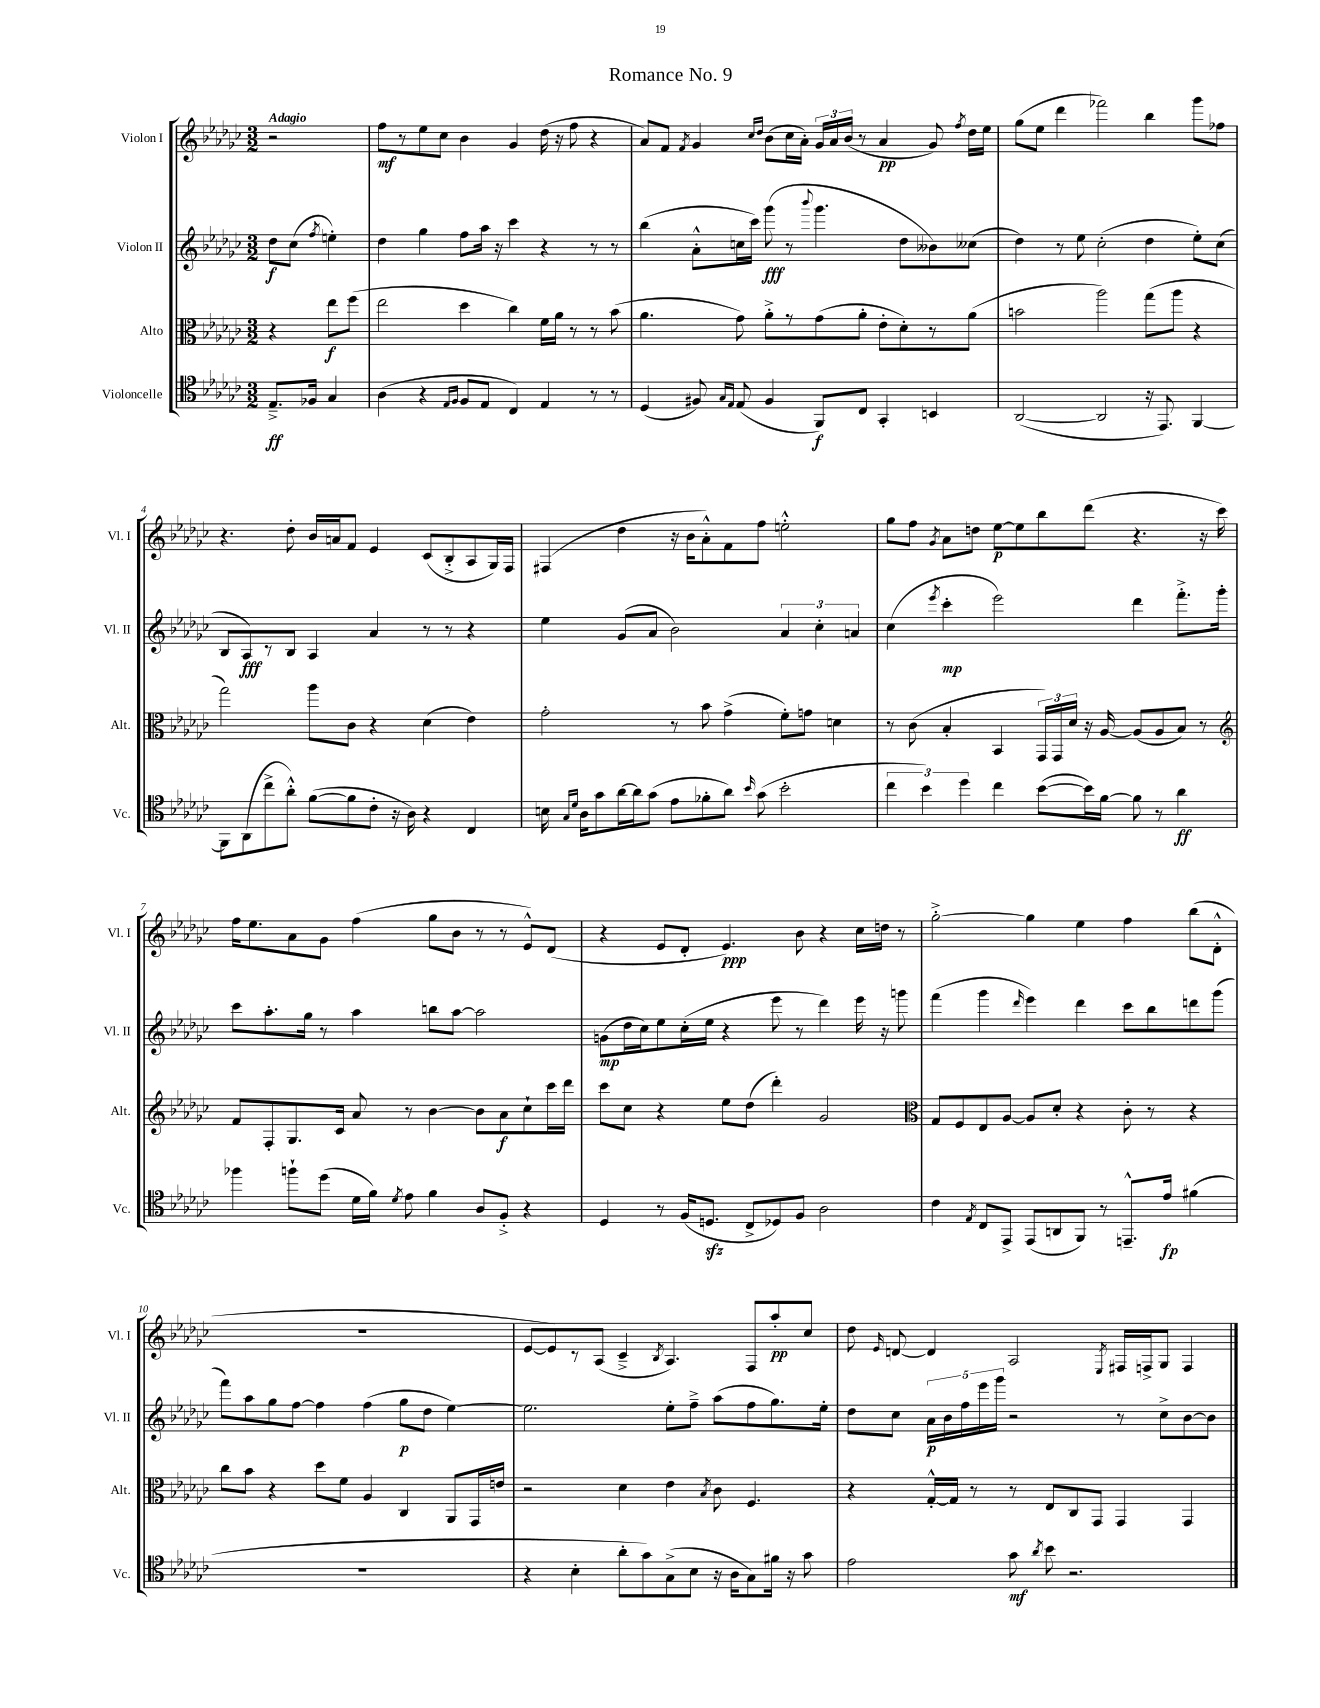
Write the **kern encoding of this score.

**kern	**dynam	**kern	**dynam	**kern	**dynam	**kern	**dynam
*part4	*part4	*part3	*part3	*part2	*part2	*part1	*part1
*staff4	*staff4	*staff3	*staff3	*staff2	*staff2	*staff1	*staff1
*I"Violoncelle	*	*I"Alto	*	*I"Violon II	*	*I"Violon I	*
*I'Vc.	*	*I'Alt.	*	*I'Vl. II	*	*I'Vl. I	*
*clefC4	*	*clefC3	*	*clefG2	*	*clefG2	*
*k[b-e-a-d-g-c-]	*	*k[b-e-a-d-g-c-]	*	*k[b-e-a-d-g-c-]	*	*k[b-e-a-d-g-c-]	*
*M3/2	*	*M3/2	*	*M3/2	*	*M3/2	*
=	=	=	=	=	=	=	=
!	!	!	!	!	!	!LO:TX:a:B:t=Adagio	!
8.E-~^/L	ff	4r	.	8dd-\L	f	2r	.
.	.	.	.	(8cc-\J	.	.	.
16F-X/Jk	.	.	.	.	.	.	.
.	.	.	.	8qff/	.	.	.
4G-/	.	8ee-\L	f	4een'\)	.	.	.
.	.	(8ff\J	.	.	.	.	.
=1	=1	=1	=1	=1	=1	=1	=1
(4A-\	.	2ee-\	.	4dd-\	.	8ff\L	mf
.	.	.	.	.	.	8r	.
4r	.	.	.	4gg-\	.	8ee-\	.
.	.	.	.	.	.	8cc-\J	.
16qqE-/LL	.	.	.	.	.	.	.
16qqF/JJ	.	.	.	.	.	.	.
8F/L	.	4dd-\	.	8ff\L	.	4b-\	.
8E-/J	.	.	.	16aa-\Jk	.	.	.
.	.	.	.	16r	.	.	.
4C-/)	.	4cc-\)	.	4ccc-\	.	4g-/	.
4E-/	.	16f\LL	.	4r	.	(16dd-\	.
.	.	16a-\JJ	.	.	.	16r	.
.	.	8r	.	.	.	8ff\	.
8r	.	8r	.	8r	.	4r	.
8r	.	(8b-\	.	8r	.	.	.
=2	=2	=2	=2	=2	=2	=2	=2
(4D-/	.	4.a-\	.	(4bb-\	.	8a-/L)	.
.	.	.	.	.	.	8f/J	.
.	.	.	.	.	.	8qf/	.
8F#X/)	.	.	.	8a-'^^\L	.	4g-/	.
16qqG-/LL	.	.	.	.	.	.	.
16qqE-/JJ	.	.	.	.	.	.	.
(8E-/	.	8g-\)	.	16ccn\L	.	.	.
.	.	.	.	16ccc-\JJ)	.	.	.
.	.	.	.	.	.	16qqcc-/LL	.
.	.	.	.	.	.	16qqdd-/JJ	.
4F#/	.	8a-'^\L	.	(8ggg-\	fff	(8b-\L	.
.	.	8r	.	8r	.	16cc-\L	.
.	.	.	.	.	.	16a-'\JJ)	.
.	.	.	.	8qqbbb-/	.	.	.
8FF/L)	f	(8g-\	.	4.ggg-\	.	24g-/LL	.
.	.	.	.	.	.	24a-/	.
.	.	.	.	.	.	(24b-/JJ	.
8C-/J	.	8a-'\J	.	.	.	8r	.
4GG-'/	.	8e-'\L	.	.	.	4a-/	pp
.	.	8d-'\)	.	8dd-\L	.	.	.
4BBn/	.	8r	.	8b--X\)	.	8g-/)	.
.	.	.	.	.	.	8qff/	.
.	.	(8a-\J	.	(8cc--X\J	.	16dd-\LL	.
.	.	.	.	.	.	16ee-\JJ	.
=3	=3	=3	=3	=3	=3	=3	=3
([2AA-/	.	2bn\	.	4dd-\)	.	(8gg-\L	.
.	.	.	.	.	.	8ee-\J	.
.	.	.	.	8r	.	4ddd-\	.
.	.	.	.	8ee-\	.	.	.
2AA-/]	.	2aa-\)	.	(2cc-'\	.	2fff-X\)	.
16r	.	(8gg-\L	.	4dd-\	.	4bb-\	.
8.EE-/)	.	.	.	.	.	.	.
.	.	8aa-\J	.	.	.	.	.
[4FF/	.	4r	.	8ee-'\L)	.	8ggg-\L	.
.	.	.	.	(8cc-\J	.	8ff-X\J	.
!!LO:LB:g=z
=4	=4	=4	=4	=4	=4	=4	=4
8FF\L]	.	2gg-\)	.	8B-/L	.	4.r	.
(8AA-\	.	.	.	8A-/)	fff	.	.
8cc-^\	.	.	.	8r	.	.	.
8a-'^^\J)	.	.	.	8B-/J	.	8dd-'\	.
([8f\L	.	8aa-\L	.	4A-/	.	16b-/LL	.
.	.	.	.	.	.	16an/J	.
8f\]	.	8c-\J	.	.	.	8f/J	.
8c-'\J	.	4r	.	4a-/	.	4e-/	.
16r	.	.	.	.	.	.	.
16A-\)	.	.	.	.	.	.	.
4r	.	(4d-\	.	8r	.	(8c-/L	.
.	.	.	.	8r	.	8B-'^/	.
4C-/	.	4e-\)	.	4r	.	8A-/	.
.	.	.	.	.	.	16G-/L)	.
.	.	.	.	.	.	16F/JJ	.
=5	=5	=5	=5	=5	=5	=5	=5
16Bn\	.	2g-'\	.	4ee-\	.	(4F#X/	.
16qqG-/LL	.	.	.	.	.	.	.
16qqd-/JJ	.	.	.	.	.	.	.
16A-\KL	.	.	.	.	.	.	.
8g-\	.	.	.	.	.	.	.
[16a-\L	.	.	.	(8g-/L	.	4dd-\	.
16a-\J]	.	.	.	.	.	.	.
(8g-\J	.	.	.	8a-/J	.	.	.
8e-\L	.	8r	.	2b-\)	.	16r	.
.	.	.	.	.	.	16b-\KL	.
8f-X'\	.	8b-\	.	.	.	8a-'^^\)	.
8a-\J)	.	(4g-^\	.	.	.	8f\	.
16qqb-/	.	.	.	.	.	.	.
(8g-\	.	.	.	.	.	8ff\J	.
2b-'\	.	8f'\L)	.	6a-/	.	2een'^^\	.
.	.	8gn\J	.	.	.	.	.
.	.	.	.	6cc-'\	.	.	.
.	.	4dn\	.	.	.	.	.
.	.	.	.	6an/	.	.	.
=6	=6	=6	=6	=6	=6	=6	=6
6cc-\	.	8r	.	(4cc-\	.	8gg-\L	.
.	.	(8c-\	.	.	.	8ff\J	.
6b-\)	.	.	.	.	.	.	.
.	.	.	.	8qeee-/	.	8qg-/	.
.	.	4B-'/	.	4ccc-'\	mp	8a-\L	.
6dd-\	.	.	.	.	.	.	.
.	.	.	.	.	.	8ddn\J	.
4cc-\	.	4BB-/	.	2eee-\)	.	[8ee-\L	p
.	.	.	.	.	.	8ee-\]	.
([8b-\L	.	24GG-/LL)	.	.	.	8bb-\	.
.	.	24GG-/	.	.	.	.	.
.	.	24d-/JJ	.	.	.	.	.
16b-\L])	.	16r	.	.	.	(8ddd-\J	.
[16f\JJ	.	[16A-/	.	.	.	.	.
8f\]	.	(8A-/L]	.	4ddd-\	.	4.r	.
8r	.	8A-/	.	.	.	.	.
4a-\	ff	8B-/J)	.	8.fff'^\L	.	.	.
.	.	8r	.	.	.	16r	.
.	.	.	.	16ggg-'\Jk	.	16ccc-\)	.
!!LO:LB:g=z
=7	=7	=7	=7	=7	=7	=7	=7
*	*	*clefG2	*	*	*	*	*
4ff-X\	.	8f/L	.	8ccc-\L	.	16ff\KL	.
.	.	.	.	.	.	8.ee-\	.
.	.	8F'/	.	8.aa-'\	.	.	.
8ffn`\L	.	8.G-/	.	.	.	8a-\	.
.	.	.	.	16gg-\Jk	.	.	.
(8dd-\J	.	.	.	8r	.	8g-\J	.
.	.	16c-/Jk	.	.	.	.	.
16d-\LL	.	8a-/	.	4aa-\	.	(4ff\	.
16f\JJ)	.	.	.	.	.	.	.
8qd-/	.	.	.	.	.	.	.
8e-\	.	8r	.	.	.	.	.
4f\	.	[4b-\	.	8bbn\L	.	8gg-\L	.
.	.	.	.	[8aa-\J	.	8b-\J	.
8A-/L	.	8b-\L]	.	2aa-\]	.	8r	.
8F'^/J	.	8a-\	f	.	.	8r	.
4r	.	8cc-`\	.	.	.	8e-^^/L)	.
.	.	16ccc-\L	.	.	.	(8d-/J	.
.	.	16ddd-\JJ	.	.	.	.	.
=8	=8	=8	=8	=8	=8	=8	=8
4D-/	.	8ccc-\L	.	(8gn\L	mp	4r	.
.	.	8cc-\J	.	16dd-\L	.	.	.
.	.	.	.	16cc-\J)	.	.	.
8r	.	4r	.	8ee-\	.	8e-/L	.
(16F/KL	.	.	.	(16cc-'\L	.	8d-'/J	.
8.Dnzz/J	.	.	.	16ee-\JJ	.	.	.
.	.	8ee-\L	.	4r	.	4.e-/)	ppp
8C-^/L	.	(8dd-\J	.	.	.	.	.
8D-X/)	.	4ddd-'\)	.	8eee-\	.	.	.
8F/J	.	.	.	8r	.	8b-\	.
2A-\	.	2g-/	.	4ddd-\)	.	4r	.
.	.	.	.	16eee-\	.	16cc-\LL	.
.	.	.	.	16r	.	16ddn\JJ	.
.	.	.	.	8gggn\	.	8r	.
=9	=9	=9	=9	=9	=9	=9	=9
*	*	*clefC3	*	*	*	*	*
4c-\	.	8G-/L	.	(4fff\	.	[2gg-'^\	.
.	.	8F/	.	.	.	.	.
8qE-/	.	.	.	.	.	.	.
8C-/L	.	8E-/	.	4ggg-\	.	.	.
8EE-^/J	.	[8A-/J	.	.	.	.	.
.	.	.	.	16qqddd-/	.	.	.
(8EE-/L	.	8A-/L]	.	4eee-\)	.	4gg-\]	.
8AAn/	.	8d-'/J	.	.	.	.	.
8FF/J)	.	4r	.	4ddd-\	.	4ee-\	.
8r	.	.	.	.	.	.	.
8.EEn~^^/L	.	8c-'\	.	8ccc-\L	.	4ff\	.
.	.	8r	.	8bb-\	.	.	.
16e-/Jk	fp	.	.	.	.	.	.
(4f#X\	.	4r	.	8dddn\	.	(8bb-\L	.
.	.	.	.	(8ggg-\J	.	8d-'^^\J	.
!!LO:LB:g=z
=10	=10	=10	=10	=10	=10	=10	=10
1.r	.	8cc-\L	.	8fff\L)	.	1.r	.
.	.	8b-\J	.	8aa-\	.	.	.
.	.	4r	.	8gg-\	.	.	.
.	.	.	.	[8ff\J	.	.	.
.	.	8dd-\L	.	4ff\]	.	.	.
.	.	8f\J	.	.	.	.	.
.	.	4A-/	.	(4ff\	.	.	.
.	.	4C-/	.	8gg-\L	p	.	.
.	.	.	.	8dd-\J	.	.	.
.	.	8AA-/L	.	[4ee-\)	.	.	.
.	.	16GG-/L	.	.	.	.	.
.	.	16en/JJ	.	.	.	.	.
=11	=11	=11	=11	=11	=11	=11	=11
4r	.	2r	.	2.ee-\]	.	[8e-/L	.
.	.	.	.	.	.	8e-/])	.
4B-'\	.	.	.	.	.	8r	.
.	.	.	.	.	.	(8A-/J	.
8a-'\L	.	4d-\	.	.	.	4c-~^/	.
8g-\)	.	.	.	.	.	.	.
.	.	.	.	.	.	8qB-/	.
(8G-^\	.	4e-\	.	8ee-'\L	.	4.A-/)	.
8B-\J	.	.	.	8ff~^\J	.	.	.
.	.	8qB-/	.	.	.	.	.
16r	.	8c-\	.	(8aa-\L	.	.	.
16A-\KL	.	.	.	.	.	.	.
8G-\)	.	4.F/	.	8ff\	.	8F/L	.
16f#X\Jk	.	.	.	8.gg-\)	.	8aa-'/	pp
16r	.	.	.	.	.	.	.
8g-\	.	.	.	.	.	8cc-/J	.
.	.	.	.	16ee-'\Jk	.	.	.
=12	=12	=12	=12	=12	=12	=12	=12
2e-\	.	4r	.	8dd-\L	.	8dd-\	.
.	.	.	.	.	.	16qqe-/	.
.	.	.	.	8cc-\J	.	[8dn/	.
.	.	[16G-'^^/LL	.	20a-\LL	p	4d/]	.
.	.	.	.	20b-\	.	.	.
.	.	16G-/JJ]	.	.	.	.	.
.	.	.	.	20ff\	.	.	.
.	.	8r	.	.	.	.	.
.	.	.	.	20eee-\	.	.	.
.	.	.	.	20ggg-\JJ	.	.	.
8g-\	mf	8r	.	2r	.	2A-/	.
8qa-/	.	.	.	.	.	.	.
8b-\	.	8E-/L	.	.	.	.	.
2.r	.	8C-/	.	.	.	.	.
.	.	8GG-/J	.	.	.	.	.
.	.	.	.	.	.	8qE-/	.
.	.	4GG-/	.	8r	.	16F#X/LL	.
.	.	.	.	.	.	16Fn^/J	.
.	.	.	.	8cc-^\L	.	8G-/J	.
.	.	4GG-/	.	[8b-\	.	4F/	.
.	.	.	.	8b-\J]	.	.	.
==	==	==	==	==	==	==	==
*-	*-	*-	*-	*-	*-	*-	*-
